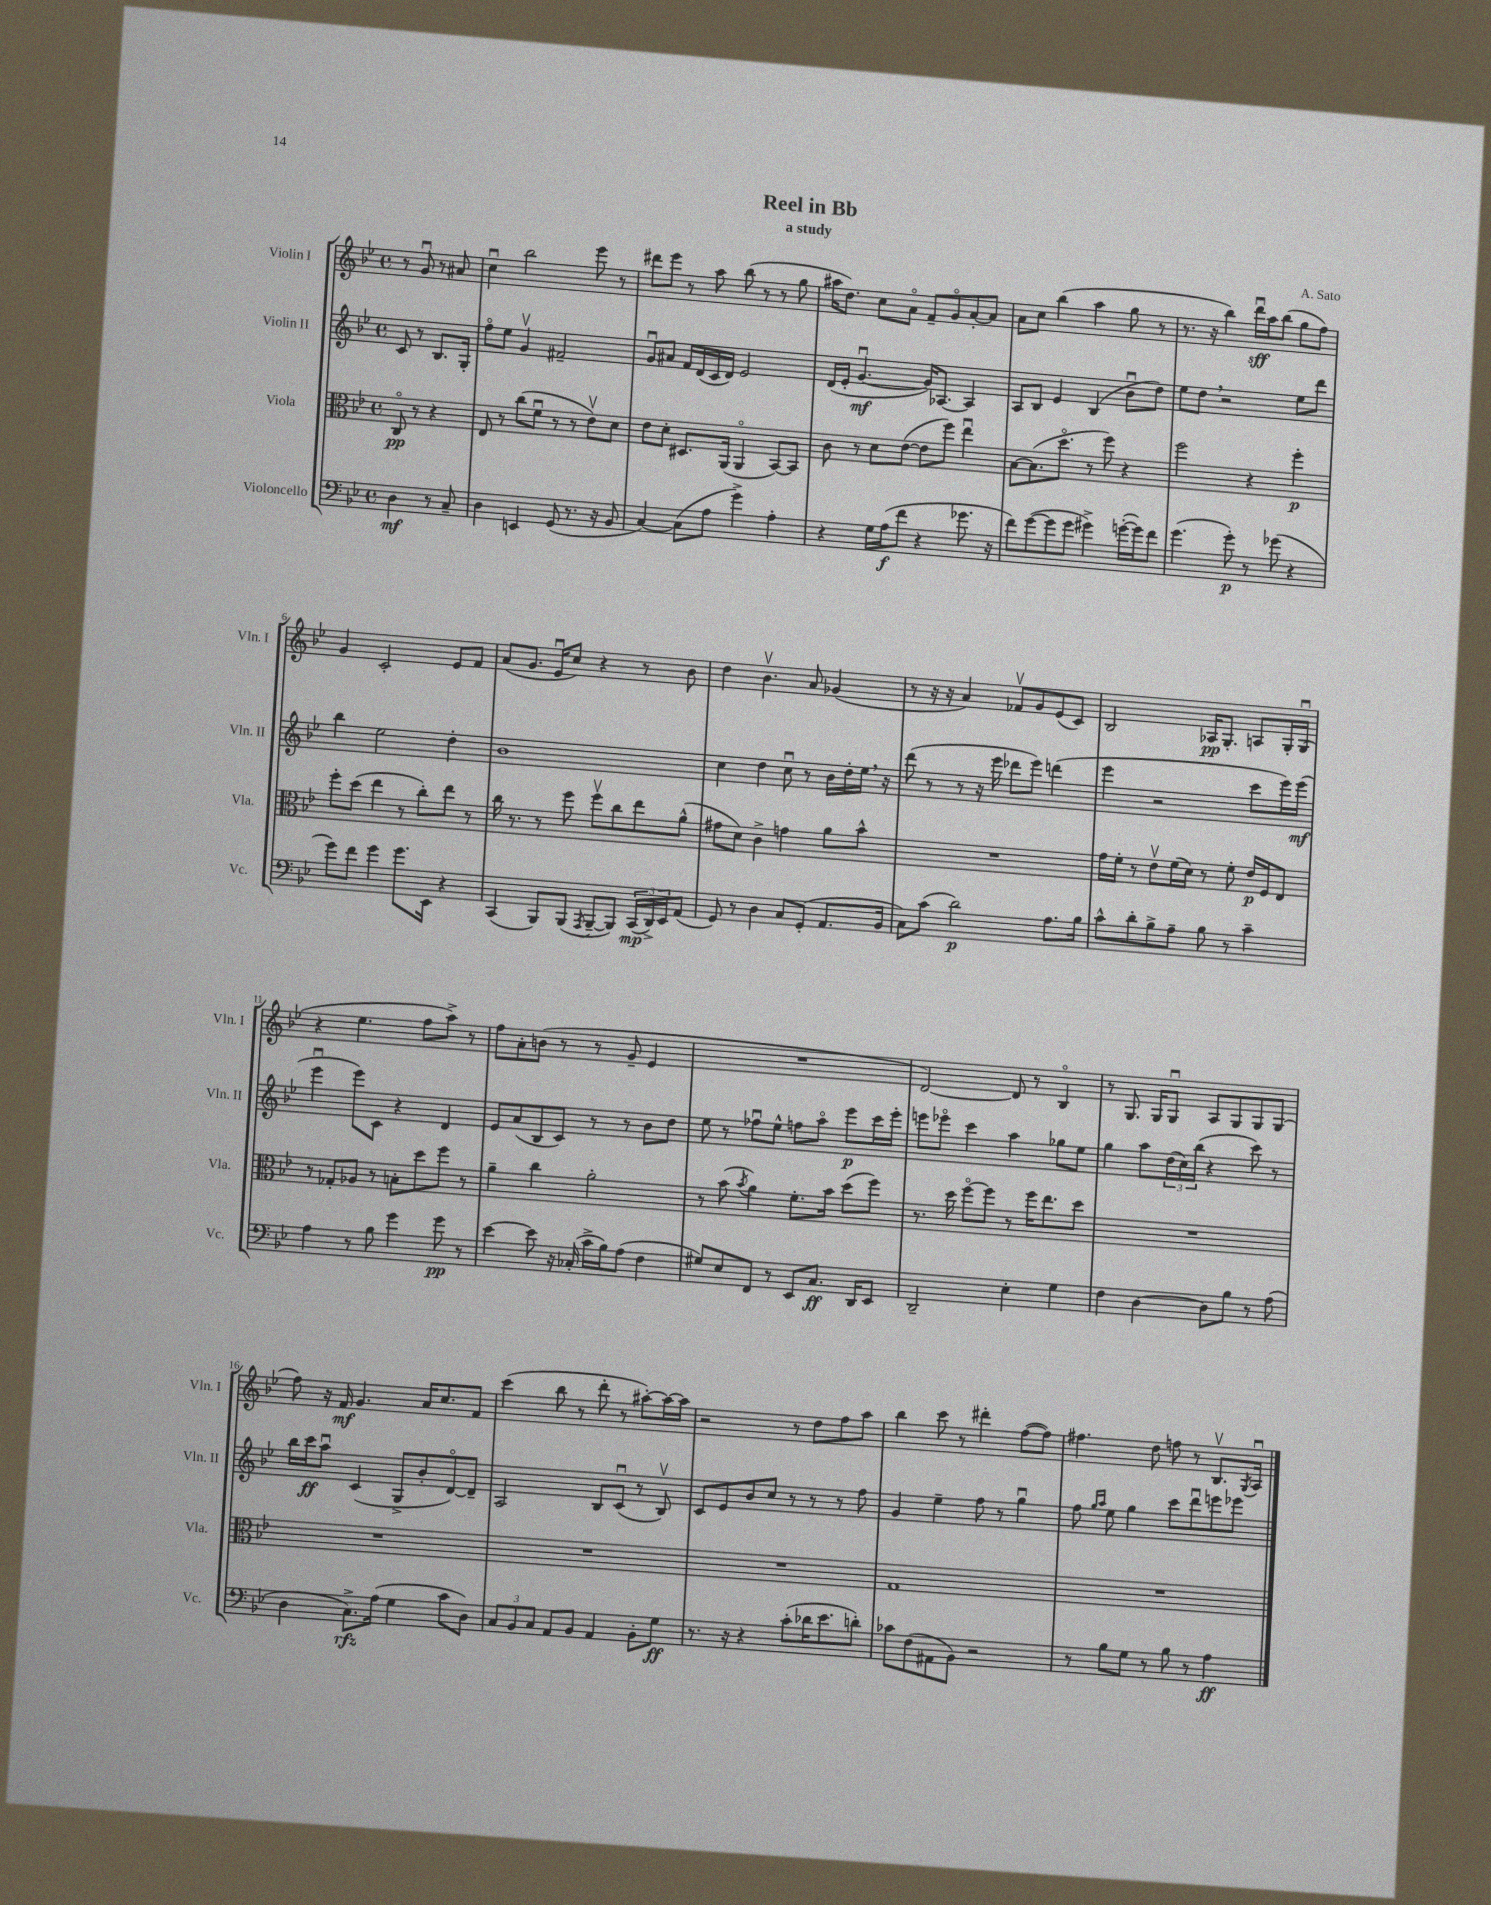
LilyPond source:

\header { title = "Reel in Bb" composer = "A. Sato" subtitle = "a study" }
<<
\new StaffGroup <<
\new Staff = "s0" \with { instrumentName = "Violin I" shortInstrumentName = "Vln. I" } {
    \clef treble \key bes \major \defaultTimeSignature \time 4/4 \partial 2
    r8 g'8\downbow r8 ais'8 |
    c''4\downbow bes''2 ees'''8 r8 |
    dis'''8 ees'''8 r8 a''8 bes''8( r8 r8 g''8 |
    ais''16 d''8.) c''8 a'8\flageolet f'8-- g'8\flageolet a'8~-. a'8 |
    a'8 c''8 bes''4( a''4 g''8 r8 |
    r8. r16 bes''4) d'''16\downbow\sff a''16 bes''8( g''8 f''8) |
    g'4 c'2-. ees'8 f'8 |
    a'8( g'8. ees'16\downbow c''8) r4 r8 bes'8 |
    d''4 bes'4.\upbow a'8 ges'4( |
    r8 r16 r16 a'4) fes'8\upbow g'8 ees'8( c'8) |
    bes2 aes16\pp g8.-. a8 g16-. g16\downbow( |
    r4 ees''4. f''8 a''8->) r8 |
    f''8 a'8-. b'8( r8 r8 g'8-- ees'4 |
    R1 |
    d'2~) d'8 r8 bes4\flageolet |
    r8 g8. g16 g8\downbow a8 g8 g8 g8( |
    f''8) r16 f'16\mf g'4. a'16 c''8. f'8 |
    c'''4( bes''8 r8 d'''8-. r8 ais''8~-.) ais''16~ ais''16 |
    r2 r8 d''8 f''8 a''8 |
    bes''4 c'''8 r8 dis'''4-. f''8~( f''8) |
    fis''4. d''8 f''8 r8 bes8.\upbow \acciaccatura { g8 } a16\downbow \bar "|." |
}
\new Staff = "s1" \with { instrumentName = "Violin II" shortInstrumentName = "Vln. II" } {
    \clef treble \key bes \major \defaultTimeSignature \time 4/4 \partial 2
    c'8 r8 bes8. g16-. |
    f''8\flageolet ees''8 g'4\upbow fis'2-- |
    g'8\downbow ais'8 f'16 d'16( c'16 d'16) ees'2 |
    d'16( ees'16-. g'4.~\downbow\mf g'16) aes8.~ aes4 |
    a8 bes8 ees'4 bes4( bes'8\downbow d''8) |
    ees''8 d''8 \breathe r2 ees''8 d'''8 |
    bes''4 ees''2 d''4-. |
    bes'1 |
    c''4 d''4 c''8\downbow r8 bes'16 d''16-. ees''16 \breathe r16 |
    d'''8( r8 r8 r16 ees'''16 des'''8 ees'''8) d'''4( |
    ees'''4 r2 c'''8 ees'''16) ees'''16\mf( |
    ees'''4\downbow ees'''8) c'8 r4 d'4 |
    ees'8 a'8( bes8 c'8) r8 r8 bes'8 d''8 |
    ees''8 r8 fes''8\downbow ees''8-^ f''8 a''8\flageolet ees'''8\p c'''16 ees'''16-. |
    e'''8 ees'''8\flageolet c'''4 a''4 ges''8 ees''8 |
    g''4 a''8 \tuplet 3/2 { d''16( c''16) bes''16( } r4 c'''8) r8 |
    bes''16 c'''16\ff a''8\downbow c'4( g8-> bes'8-. d'8~\flageolet) d'8-- |
    a2 bes8 c'8\downbow( r8 bes8\upbow) |
    c'8 ees'8 bes'8 c''8 r8 r8 r8 f''8 |
    g'4 ees''4-- f''8 r8 g''4\downbow |
    f''8 \grace { g''16 a''16 } ees''8 g''4 c'''8 d'''8\downbow e'''8 ees'''8 \bar "|." |
}
\new Staff = "s2" \with { instrumentName = "Viola" shortInstrumentName = "Vla." } {
    \clef alto \key bes \major \defaultTimeSignature \time 4/4 \partial 2
    c8\flageolet\pp r8 r4 |
    ees8 r8 c''8( f'8\downbow r8 r8 ees'8\upbow) d'8 |
    ees'8 d'8-. dis8. a,16( a,4\flageolet bes,8~) bes,8 |
    c'8 r8 d'8 ees'8~( ees'8 f''8) ees''4\downbow |
    bes8~ bes8.( d''8.\flageolet r8 f''8) r4 |
    f''2 r4 f''4-.\p |
    f''8-. d''8( ees''4 r8 c''8-.) ees''8 r8 |
    c''16 r8. r8 f''8 f''8\upbow c''8 ees''8 a'8-^( |
    gis'8 d'8) c'4-> g'4 a'8 bes'8-^ |
    R1 |
    g'16 f'16-. r8 ees'8\upbow f'16( d'16) r8 f'8-. ees'16\p f16 ees8 |
    r8 ges8-. aes8 r8 b8-. d''8 f''8 r8 |
    a'4-- c''4 a'2-. |
    r8 bes'8( \acciaccatura { bes'8 } a'4) f'8.-. bes'16 d''8( f''8) |
    r8. d''16 f''8~\flageolet f''8 r8 f''16 ees''8. d''8 |
    R1 |
    R1 |
    R1 |
    R1 |
    g1 |
    R1 \bar "|." |
}
\new Staff = "s3" \with { instrumentName = "Violoncello" shortInstrumentName = "Vc." } {
    \clef bass \key bes \major \defaultTimeSignature \time 4/4 \partial 2
    d4\mf r8 c8-- |
    d4 e,4 g,8( r8. r16 bes,8 |
    c4~) c8( a8 g'4->) a4-. |
    r4 g16 a16\f( f'8 r4 ges'8. r16 |
    f'8) g'8~( g'8 g'8 gis'4->) g'16~-.( g'16) f'8 |
    g'4.( g'8-.\p) r8 ges'8( r4 |
    g'8) f'8 g'4 g'8. ees,16 r4 |
    c,4( bes,,8) bes,,8( \acciaccatura { a,,8 } bes,,8~-- bes,,8) \tuplet 3/2 { c,16\mp( d,16->) ees,16 } a,8( |
    g,8) r8 d4 c8 g,8-.( a,8. bes,16 |
    c8) c'8( d'2\p) a8. bes16 |
    c'8-^ d'8-. bes8-> a8-- bes8 r8 c'4-- |
    a4 r8 bes8 g'4 g'8\pp r8 |
    ees'4~ ees'8 r16 ces16-.( c'16-> bes16) a8( f4 |
    gis8) ees8 f,8 r8 ees,8 c8.\ff d,16 ees,8 |
    d,2-- ees4-. g4 |
    f4 d4~ d8 bes8 r8 a8( |
    d4 c8.->\rfz) a16( g4 c'8 d8) |
    \tuplet 3/2 { c8 bes,8 c8 } a,8 bes,8 a,4 bes,8-. g8\ff |
    r8. r16 r4 c'8-.( des'16 ees'8. d'8-.) |
    ces'8 f8( ais,8 bes,8) r2 |
    r8 bes8 g8 r8 bes8 r8 a4\ff \bar "|." |
}
>>
>>
